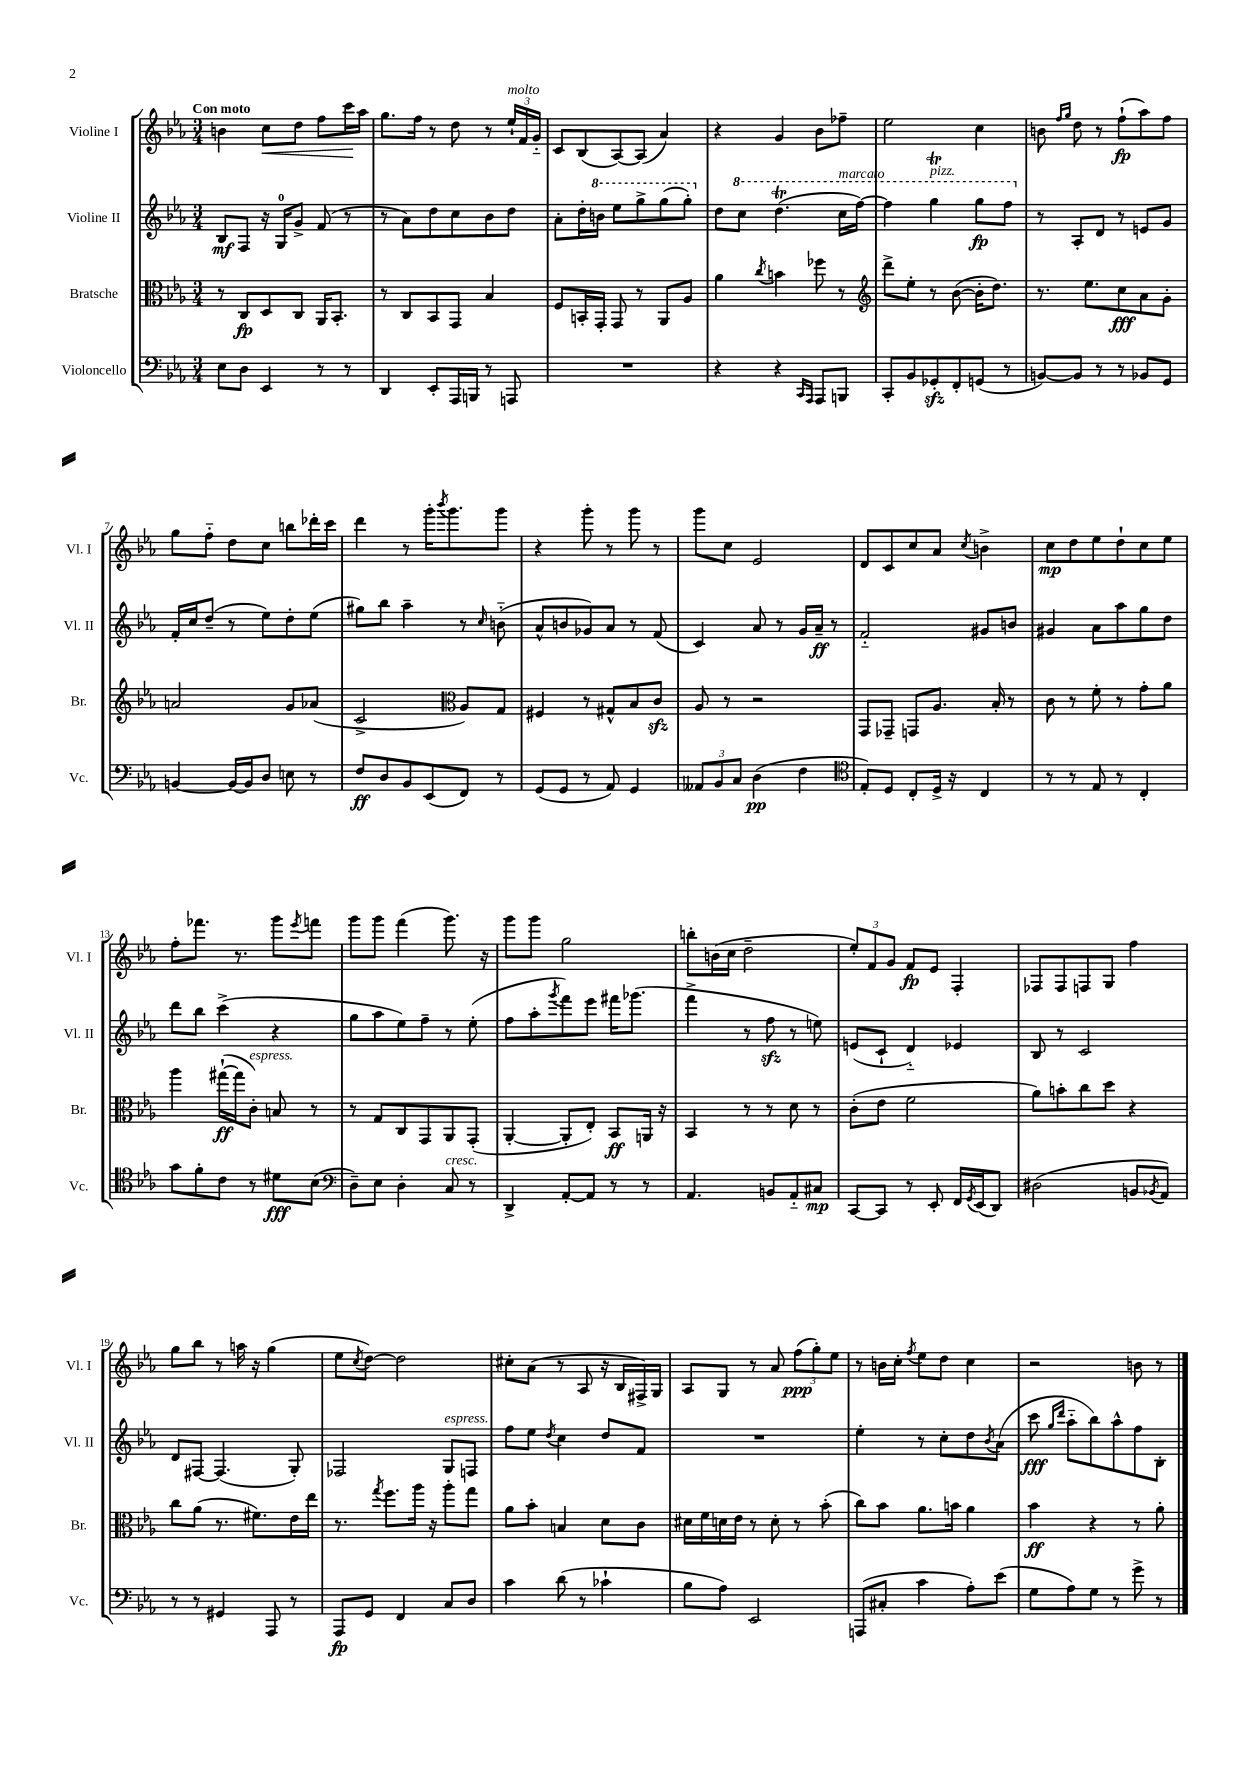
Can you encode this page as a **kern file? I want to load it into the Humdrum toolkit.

**kern	**dynam	**kern	**dynam	**kern	**dynam	**kern	**dynam
*part4	*part4	*part3	*part3	*part2	*part2	*part1	*part1
*staff4	*staff4	*staff3	*staff3	*staff2	*staff2	*staff1	*staff1
*I"Violoncello	*	*I"Bratsche	*	*I"Violine II	*	*I"Violine I	*
*I'Vc.	*	*I'Br.	*	*I'Vl. II	*	*I'Vl. I	*
*clefF4	*	*clefC3	*	*clefG2	*	*clefG2	*
*k[b-e-a-]	*	*k[b-e-a-]	*	*k[b-e-a-]	*	*k[b-e-a-]	*
*M3/4	*	*M3/4	*	*M3/4	*	*M3/4	*
=1	=1	=1	=1	=1	=1	=1	=1
!	!	!	!	!	!	!LO:TX:a:B:t=Con moto	!
8E-\L	.	8r	.	8B-/L	mf	4bn\	.
8D\J	.	8C/L	fp	8F/J	.	.	.
!	!	!	!	!	!	!	!LO:HP:b
4EE-/	.	8D/	.	16r	.	8cc\L	<
.	.	.	.	16G/KL	.	.	.
.	.	8C/J	.	8g^/J	.	8dd\J	.
8r	.	16AA-/KL	.	(8f/	.	8ff\L	.
.	.	8.BB-'/J	.	.	.	.	.
8r	.	.	.	8r	.	16ccc\L	.
.	.	.	.	.	.	16aa-\JJ	[
=2	=2	=2	=2	=2	=2	=2	=2
4DD/	.	8r	.	8r	.	8.gg\L	.
.	.	8C/L	.	8a-\L)	.	.	.
.	.	.	.	.	.	16ff\Jk	.
8EE-'/L	.	8BB-/	.	8dd\	.	8r	.
16AAA-/L	.	8GG/J	.	8cc\	.	8dd\	.
16BBBn/JJ	.	.	.	.	.	.	.
8r	.	4B-/	.	8b-\	.	8r	.
!	!	!	!	!	!	!LO:TX:a:i:t=molto	!
8AAAn/	.	.	.	8dd\J	.	24ee-`/LL	.
.	.	.	.	.	.	24f/	.
.	.	.	.	.	.	24g/JJ	.
=3	=3	=3	=3	=3	=3	=3	=3
2.r	.	8F/L	.	8a-'\L	.	8c/L	.
.	.	16BBn'/L	.	16dd'\L	.	(8B-/	.
*	*	*	*	*8va	*	*	*
.	.	16GG'/JJ	.	16bbn\JJ	.	.	.
.	.	8GG/	.	8eee-\L	.	[8A-/)	.
.	.	8r	.	8ggg^\	.	(8A-/J]	.
.	.	8AA-/L	.	(8ggg\	.	4a-/)	.
.	.	8A-/J	.	8ggg'\J)	.	.	.
=4	=4	=4	=4	=4	=4	=4	=4
*	*	*	*	*X8va	*	*	*
4r	.	4a-\	.	8dd\L	.	4r	.
*	*	*	*	*8va	*	*	*
.	.	.	.	8ccc\J	.	.	.
.	.	8qcc/	.	.	.	.	.
4r	.	4bn\	.	(4.dddt\	.	4g/	.
16qqCC/LL	.	.	.	.	.	.	.
16qqAAA-/JJ	.	.	.	.	.	.	.
8AAA-/L	.	8ff-X\	.	.	.	8b-\L	.
!	!	!	!	!LO:TX:a:i:t=marcato	!	!	!
8BBBn/J	.	8r	.	16ccc\LL	.	8ff-X~\J	.
.	.	.	.	[16fff\JJ)	.	.	.
=5	=5	=5	=5	=5	=5	=5	=5
*	*	*clefG2	*	*	*	*	*
8CC'/L	.	8ddd^\L	.	4fff\]	.	2ee-\	.
8BB-/	.	8ee-'\J	.	.	.	.	.
!	!	!	!	!LO:TX:a:i:t=pizz.	!	!	!
8GG-Xzz'/	.	8r	.	4gggt\	.	.	.
8FF'/	.	([8b-\	.	.	.	.	.
(8GGn/J	.	16b-'\KL]	.	8ggg\L	fp	4cc\	.
.	.	8.dd\J)	.	.	.	.	.
8r	.	.	.	8fff\J	.	.	.
=6	=6	=6	=6	=6	=6	=6	=6
*	*	*	*	*X8va	*	*	*
[8BBn/L)	.	8.r	.	8r	.	8bn\	.
.	.	.	.	.	.	16qqff/LL	.
.	.	.	.	.	.	16qqgg/JJ	.
8BB/J]	.	.	.	8A-'/L	.	8dd\	.
.	.	8.ee-\L	.	.	.	.	.
8r	.	.	.	8d/J	.	8r	.
8r	.	8cc\	fff	8r	.	(8ff`\L	fp
8BB-X/L	.	8a-\	.	8en/L	.	8aa-\)	.
8GG/J	.	8g'\J	.	8g/J	.	8ff\J	.
!!LO:LB:g=z
=7	=7	=7	=7	=7	=7	=7	=7
[4BBn/	.	2an/	.	16f'/LL	.	8gg\L	.
.	.	.	.	16cc/J	.	.	.
.	.	.	.	(8dd~/J	.	8ff\J	.
16BB/LL_	.	.	.	8r	.	8dd\L	.
16BB/J]	.	.	.	.	.	.	.
8D/J	.	.	.	8ee-\L)	.	8cc\J	.
8En\	.	8g/L	.	8dd'\	.	8bbn\L	.
8r	.	(8a-X/J	.	(8ee-\J	.	16ddd-X'\L	.
.	.	.	.	.	.	16ccc\JJ	.
=8	=8	=8	=8	=8	=8	=8	=8
8F/L	ff	2c^/	.	8gg#X\L)	.	4ddd\	.
8D/	.	.	.	8bb-\J	.	.	.
8BB-/	.	.	.	4aa-~\	.	8r	.
(8EE-/	.	.	.	.	.	16ggg'\KL	.
.	.	.	.	.	.	8qbbb-/	.
.	.	.	.	.	.	8.ggg\	.
*	*	*clefC3	*	*	*	*	*
8FF/J)	.	8A-/L)	.	8r	.	.	.
.	.	.	.	16qqcc/	.	.	.
8r	.	8G/J	.	(8bn\	.	8ggg\J	.
=9	=9	=9	=9	=9	=9	=9	=9
(8GG/L	.	4F#X/	.	8a-^^/L	.	4r	.
8GG/J	.	.	.	8bn/	.	.	.
8r	.	8r	.	8g-X/)	.	8ggg'\	.
8AA-/)	.	8G#X^^/L	.	8a-/J	.	8r	.
4GG/	.	8B-/	.	8r	.	8ggg\	.
.	.	8czz/J	.	(8f/	.	8r	.
=10	=10	=10	=10	=10	=10	=10	=10
12AA--X/L	.	8A-/	.	4c/)	.	8ggg\L	.
12BB-/	.	.	.	.	.	.	.
.	.	8r	.	.	.	8cc\J	.
12C/J	.	.	.	.	.	.	.
(4D\	pp	2r	.	8a-/	.	2e-/	.
.	.	.	.	8r	.	.	.
4F\	.	.	.	16g/LL	.	.	.
.	.	.	.	16a-~/JJ	ff	.	.
.	.	.	.	8r	.	.	.
=11	=11	=11	=11	=11	=11	=11	=11
*clefC4	*	*	*	*	*	*	*
8E-'/L)	.	8GG/L	.	2f/	.	8d/L	.
8D/J	.	8GG-X~/J	.	.	.	8c/	.
8C'/L	.	8GGn/L	.	.	.	8cc/	.
16D^/Jk	.	8.A-/J	.	.	.	8a-/J	.
16r	.	.	.	.	.	.	.
.	.	.	.	.	.	8qcc/	.
4C/	.	.	.	8g#X/L	.	4bn^\	.
.	.	16B-'/	.	.	.	.	.
.	.	8r	.	8bn/J	.	.	.
=12	=12	=12	=12	=12	=12	=12	=12
8r	.	8c\	.	4g#X/	.	8cc\L	mp
8r	.	8r	.	.	.	8dd\	.
8E-/	.	8f'\	.	8a-\L	.	8ee-\	.
8r	.	8r	.	8aa-\	.	8dd`\	.
4C'/	.	8g'\L	.	8gg\	.	8cc\	.
.	.	8a-\J	.	8dd\J	.	8ee-\J	.
!!LO:LB:g=z
=13	=13	=13	=13	=13	=13	=13	=13
8g\L	.	4aa-\	.	8ddd\L	.	8ff'\L	.
8f'\	.	.	.	8bb-\J	.	8.fff-X\J	.
8c\J	.	([16gg#X`\LL	ff	(4ccc^\	.	.	.
.	.	16gg#\J]	.	.	.	8.r	.
!	!	!LO:TX:a:i:t=espress.	!	!	!	!	!
8r	.	8c'\J)	.	.	.	.	.
8d#X\L	fff	8Bn/	.	4r	.	8ggg\L	.
.	.	.	.	.	.	8qeee-/	.
(8B-\J	.	8r	.	.	.	8fffn\J	.
=14	=14	=14	=14	=14	=14	=14	=14
*clefF4	*	*	*	*	*	*	*
8D~\L)	.	8r	.	8gg\L	.	8ggg\L	.
8E-\J	.	8G/L	.	8aa-\	.	8ggg\J	.
4D'\	.	8C/	.	8ee-\)	.	(4fff\	.
.	.	8GG/	.	8ff~\J	.	.	.
!LO:TX:a:i:t=cresc.	!	!	!	!	!	!	!
8C/	.	8AA-/	.	8r	.	8.ggg\)	.
8r	.	(8GG'/J	.	(8ee-'\	.	.	.
.	.	.	.	.	.	16r	.
=15	=15	=15	=15	=15	=15	=15	=15
4DD^/	.	[4AA-'/	.	8ff\L	.	8ggg\L	.
.	.	.	.	8aa-'\	.	8ggg\J	.
.	.	.	.	8qggg/	.	.	.
[8AA-'/L	.	8AA-'/L]	.	8fff\)	.	2gg\	.
8AA-/J]	.	8E-'/J)	.	8eee-\J	.	.	.
8r	.	8BB-/L	ff	16fff#X\KL	.	.	.
.	.	.	.	(8.ggg-X\J	.	.	.
8r	.	16AAn/Jk	.	.	.	.	.
.	.	16r	.	.	.	.	.
=16	=16	=16	=16	=16	=16	=16	=16
4.AA-/	.	4BB-/	.	4fff^\	.	8bbn'\L	.
.	.	.	.	.	.	(16bn\L	.
.	.	.	.	.	.	16cc\JJ	.
.	.	8r	.	8r	.	2dd~\	.
8BBn/L	.	8r	.	8ffzz\	.	.	.
8AA-/	.	8d\	.	8r	.	.	.
8C#X/J	mp	8r	.	8een\)	.	.	.
=17	=17	=17	=17	=17	=17	=17	=17
[8CC/L	.	(8c'\L	.	(8en/L	.	12ee-'/L)	.
.	.	.	.	.	.	12f/	.
8CC/J]	.	8e-\J	.	8c`/J	.	.	.
.	.	.	.	.	.	12g/J	.
8r	.	2f\	.	4d/)	.	8f/L	fp
8EE-'/	.	.	.	.	.	8e-/J	.
16FF/LL	.	.	.	4e-X/	.	4F'/	.
8qGG/	.	.	.	.	.	.	.
(16EE-/J	.	.	.	.	.	.	.
8DD/J)	.	.	.	.	.	.	.
=18	=18	=18	=18	=18	=18	=18	=18
(2D#X\	.	8a-\L)	.	8B-/	.	8F-X/L	.
.	.	8bn'\	.	8r	.	8F-/	.
.	.	8cc\	.	2c/	.	8Fn/	.
.	.	8dd\J	.	.	.	8G/J	.
8BBn/L	.	4r	.	.	.	4ff\	.
8qBB-X/	.	.	.	.	.	.	.
8AA-/J)	.	.	.	.	.	.	.
!!LO:LB:g=z
=19	=19	=19	=19	=19	=19	=19	=19
8r	.	8cc\L	.	8d/L	.	8gg\L	.
8r	.	(8a-\J	.	[8F#X/J	.	8bb-\J	.
4GG#X/	.	8.r	.	(4.F#/]	.	8r	.
.	.	.	.	.	.	16aan\	.
.	.	8.f#X\L)	.	.	.	16r	.
8AAA-/	.	.	.	.	.	(4gg\	.
8r	.	16e-\L	.	8G'/)	.	.	.
.	.	16ee-\JJ	.	.	.	.	.
=20	=20	=20	=20	=20	=20	=20	=20
8AAA-/L	fp	8.r	.	2F-X/	.	8ee-\L	.
.	.	.	.	.	.	8qcc/	.
8GG/J	.	.	.	.	.	[8dd\J)	.
.	.	8qgg/	.	.	.	.	.
.	.	8.ff\L	.	.	.	.	.
4FF/	.	.	.	.	.	2dd\]	.
.	.	16aa-\Jk	.	.	.	.	.
.	.	16r	.	.	.	.	.
!	!	!	!	!LO:TX:a:i:t=espress.	!	!	!
8C/L	.	8aa-'\L	.	8G/L	.	.	.
8D/J	.	8gg\J	.	8Fn/J	.	.	.
=21	=21	=21	=21	=21	=21	=21	=21
4c\	.	8a-\L	.	8ff\L	.	8cc#X'\L	.
.	.	8b-'\J	.	8ee-\J	.	(8a-\J	.
.	.	.	.	8qdd/	.	.	.
(8d\	.	4Bn/	.	4cc\	.	8r	.
8r	.	.	.	.	.	8A-/	.
4c-X`\	.	8d\L	.	8dd/L	.	16r	.
.	.	.	.	.	.	16B-/LL	.
.	.	8c\J	.	8f/J	.	16F#X^/)	.
.	.	.	.	.	.	16G/JJ	.
=22	=22	=22	=22	=22	=22	=22	=22
8B-\L	.	16d#X\LL	.	2.r	.	8A-/L	.
.	.	16f\	.	.	.	.	.
8A-\J)	.	16dn\	.	.	.	8G/J	.
.	.	16e-\JJ	.	.	.	.	.
2EE-/	.	8r	.	.	.	8r	.
.	.	8d'\	.	.	.	8a-/	.
.	.	8r	.	.	.	(12ff\L	ppp
.	.	.	.	.	.	12gg'\)	.
.	.	(8b-'\	.	.	.	.	.
.	.	.	.	.	.	12ee-\J	.
=23	=23	=23	=23	=23	=23	=23	=23
(8AAAn/L	.	8cc\L)	.	4ee-'\	.	8r	.
8C#X'/J	.	8b-\J	.	.	.	16bn\LL	.
.	.	.	.	.	.	16cc'\JJ	.
.	.	.	.	.	.	8qff/	.
4c\	.	8.a-\L	.	8r	.	8ee-\L	.
.	.	.	.	8cc'\L	.	8dd\J	.
.	.	16bn\Jk	.	.	.	.	.
8A-'\L)	.	4a-\	.	8dd\	.	4cc\	.
.	.	.	.	8qb-/	.	.	.
(8e-\J	.	.	.	(8a-\J	.	.	.
=24	=24	=24	=24	=24	=24	=24	=24
8G\L	.	4b-\	ff	8ccc\	fff	2r	.
.	.	.	.	16qqgg/LL	.	.	.
.	.	.	.	16qqddd/JJ	.	.	.
8A-\)	.	.	.	8aa-\L	.	.	.
8G\J	.	4r	.	8bb-\)	.	.	.
8r	.	.	.	8aa-^^\	.	.	.
8g^\	.	8r	.	8ff\	.	8bn\	.
8r	.	8a-'\	.	8B-'\J	.	8r	.
==	==	==	==	==	==	==	==
*-	*-	*-	*-	*-	*-	*-	*-
